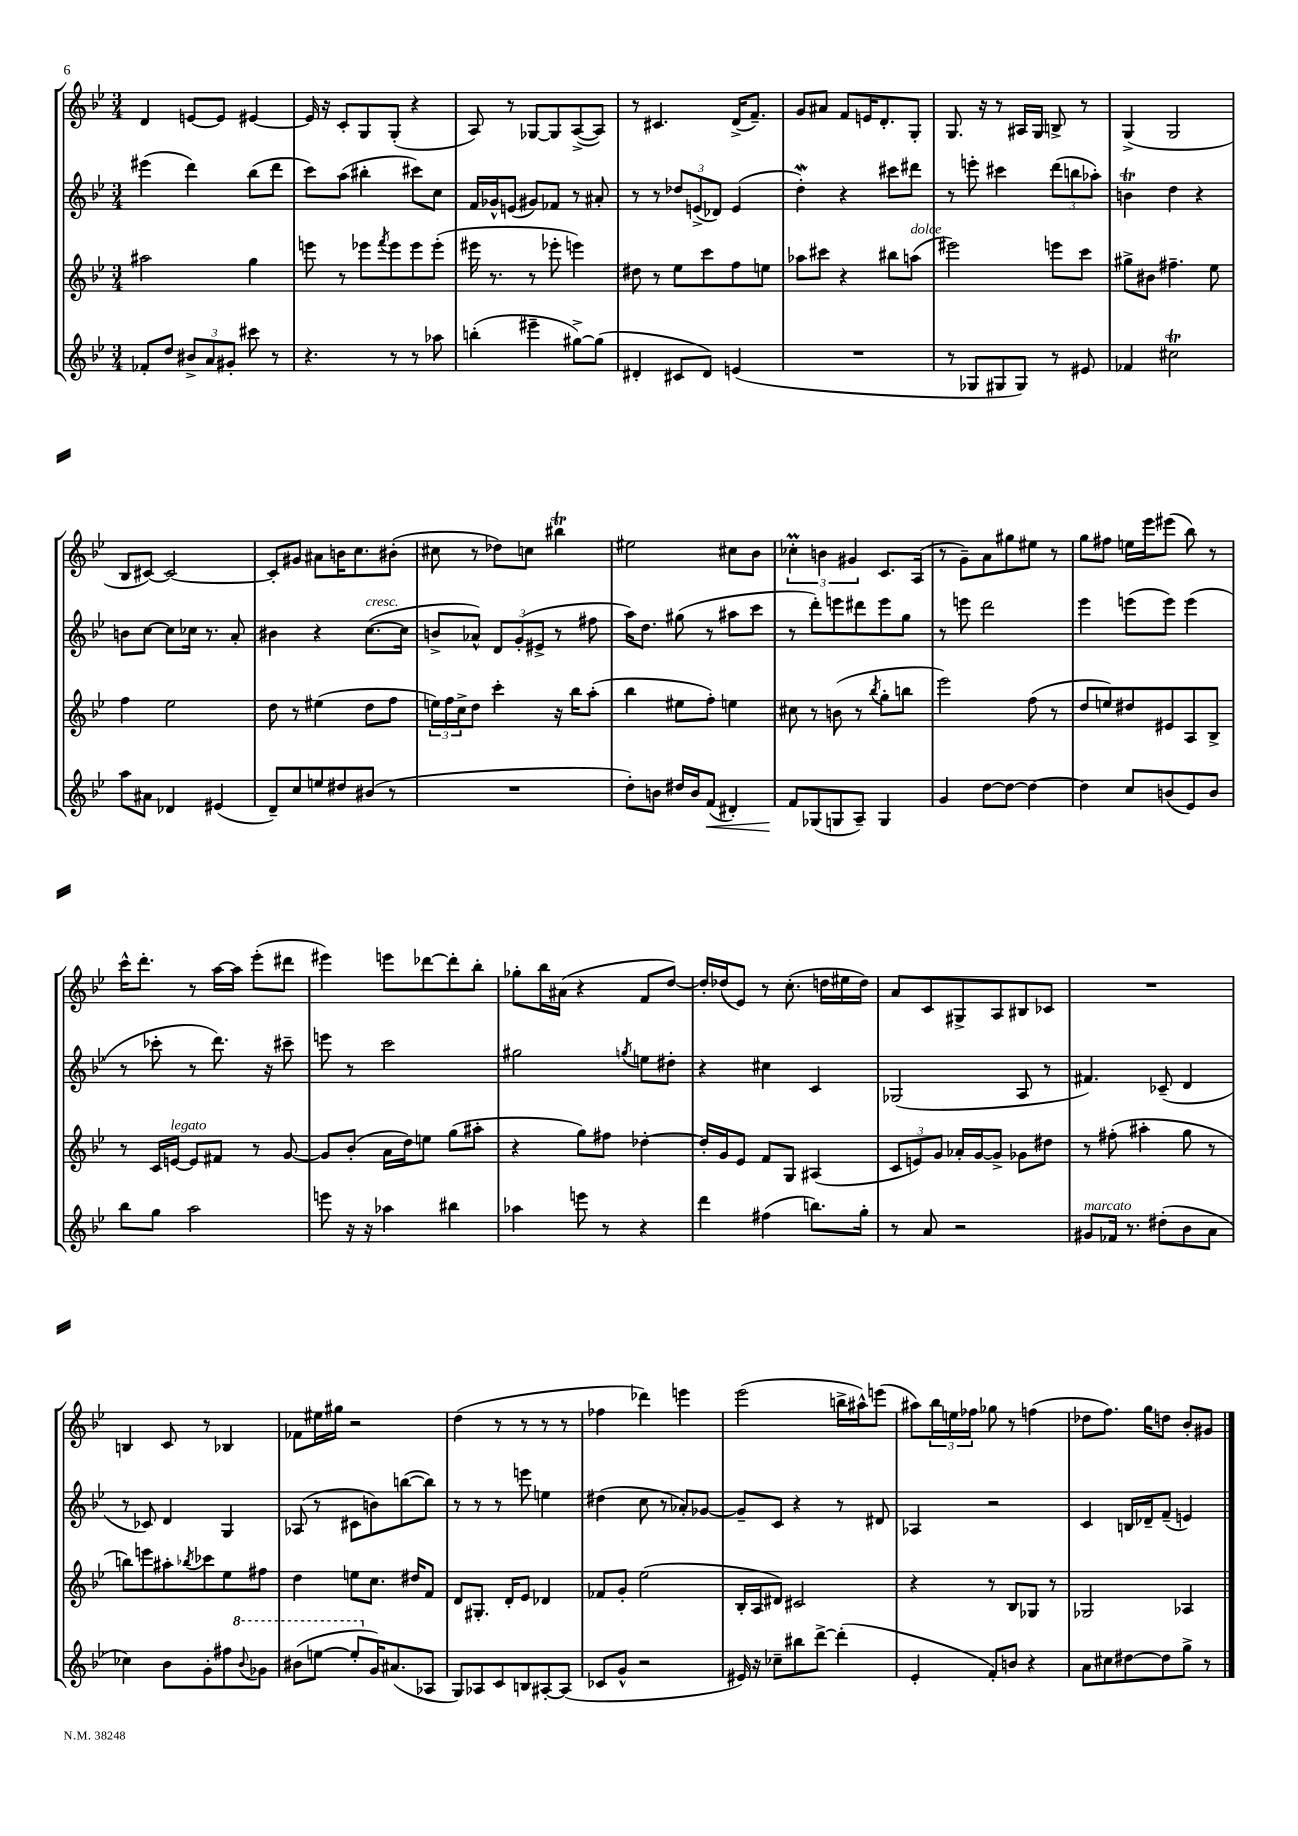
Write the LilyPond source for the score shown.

<<
\new StaffGroup <<
\new Staff = "s0" {
    \clef treble \key bes \major \numericTimeSignature \time 3/4
    d'4 e'8~ e'8 eis'4~ |
    eis'16 r16 c'8-. g8 g8-.( r4 |
    a8) r8 ges8~ ges8 a8~->( a8) |
    r8 cis'4. d'16->( f'8.--) |
    g'8 ais'8 f'8 e'16 d'8.-. g8-. |
    g8. r16 r8 ais16 g16 b8-> r8 |
    g4->( g2 |
    bes8 cis'8~) cis'2~ |
    cis'8-. gis'8 ais'8 b'16 c''8. bis'8-.( |
    cis''8 r8 des''8) c''8 bis''4\trill |
    eis''2 cis''8 bes'8 |
    \tuplet 3/2 { ces''4-.\prall b'4 gis'4 } c'8. a16( |
    r8 g'8--) a'8 gis''8 eis''8 r8 |
    g''8 fis''8 e''16 ees'''16 eis'''8( bes''8) r8 |
    c'''16-^ d'''8.-. r8 a''16~ a''16 ees'''8-.( dis'''8 |
    eis'''4) e'''8 des'''8~ des'''8-. bes''8-. |
    ges''8-. bes''16 ais'16( r4 f'8 d''8~) |
    d''16-. des''16( ees'8) r8 c''8.-.( d''16 eis''16 d''16) |
    a'8 c'8 gis8-> a8 bis8 ces'8 |
    R2. |
    b4 c'8 r8 bes4 |
    fes'8 eis''16 gis''16 r2 |
    d''4( r8 r8 r8 r8 |
    fes''4 des'''4) e'''4 |
    ees'''2( b''16-> ais''16-^) e'''8( |
    ais''8) \tuplet 3/2 { bes''16 e''16 fes''16 } ges''8 r8 f''4( |
    des''8 f''8.) g''16 d''8 bes'8-. gis'8 \bar "|." |
}
\new Staff = "s1" {
    \clef treble \key bes \major \numericTimeSignature \time 3/4
    eis'''4( d'''4) bes''8( d'''8 |
    c'''8) a''8( bis''4-. cis'''8) c''8 |
    f'16 ges'16-^ e'8( gis'8) fes'8 r8 ais'8-. |
    r8 r8 \tuplet 3/2 { des''8 e'8->( des'8) } e'4( |
    d''4-.\mordent) r4 cis'''8 dis'''8 |
    r8 e'''8-. cis'''4 \tuplet 3/2 { d'''8( b''8 aes''8-.) } |
    b'4\trill d''4 r4 |
    b'8 c''8~ c''8 ces''16 r8. a'8-. |
    bis'4 r4 c''8.~^\markup { \italic "cresc." }( c''16 |
    b'8-> aes'8-^) \tuplet 3/2 { d'8 g'8-.( eis'8-> } r8 fis''8 |
    a''16) d''8. gis''8( r8 ais''8 c'''8 |
    r8 d'''8-.) e'''8 dis'''8 e'''8 g''8 |
    r8 e'''8 d'''2 |
    ees'''4 e'''8( e'''8) e'''4( |
    r8 ces'''8-. r8 d'''8.) r16 cis'''8-- |
    e'''8 r8 c'''2 |
    gis''2 \acciaccatura { g''8 } e''8 dis''8-. |
    r4 cis''4 c'4 |
    ges2( a8 r8 |
    fis'4.) ces'8--( d'4 |
    r8 ces'8) d'4 g4 |
    aes8( r8 cis'8 b'8) b''8~( b''8) |
    r8 r8 r8 e'''8 e''4 |
    dis''4( c''8 r8 aes'8-.) ges'8~ |
    ges'8-- c'8 r4 r8 dis'8 |
    aes4 r2 |
    c'4 b16 des'16-- f'8--( e'4) \bar "|." |
}
\new Staff = "s2" {
    \clef treble \key bes \major \numericTimeSignature \time 3/4
    ais''2 g''4 |
    e'''8 r8 ees'''8 \acciaccatura { f'''8 } ees'''8 ees'''8 ees'''8-.( |
    eis'''16 r8. r8 ees'''8-. e'''4) |
    dis''8 r8 ees''8 c'''8 f''8 e''8 |
    aes''8 cis'''8 r4 bis''8 a''8^\markup { \italic "dolce" }( |
    eis'''2) e'''8 c'''8 |
    gis''8-> bis'8 fis''4.-- ees''8 |
    f''4 ees''2 |
    d''8 r8 eis''4( d''8 f''8 |
    \tuplet 3/2 { e''16) f''16 c''16-> } d''8 c'''4-. r16 bes''16 a''8-.( |
    bes''4 eis''8 f''8-.) e''4 |
    cis''8 r8 b'8( r8 \acciaccatura { bes''8 } g''8-. b''8 |
    ees'''2) f''8( r8 |
    d''8 e''8) dis''8 eis'8 a8 bes8-> |
    r8 c'16 e'16~^\markup { \italic "legato" } e'8 fis'8 r8 g'8~ |
    g'8 bes'8-.( a'16 d''16) e''8 g''8( ais''8-. |
    r4 g''8) fis''8 des''4~-. |
    des''16-. g'16 ees'8 f'8 g8 ais4( |
    \tuplet 3/2 { c'8 e'8) g'8 } aes'16-. g'16~ g'8-> ges'8 dis''8 |
    r8 fis''8-.( ais''4-. g''8 r8 |
    b''8) e'''8 ais''8-. \acciaccatura { bes''8 } ces'''8 ees''8 fis''8 |
    d''4 e''8 c''8. dis''16 f'8 |
    d'8 gis8.-. d'16-. ees'8 des'4 |
    fes'8 g'8-. ees''2( |
    bes16-. a16 dis'8) cis'2 |
    r4 r8 bes8 ges8 r8 |
    ges2 aes4 \bar "|." |
}
\new Staff = "s3" {
    \clef treble \key bes \major \numericTimeSignature \time 3/4
    fes'8-. d''8 \tuplet 3/2 { bis'8-> a'8 gis'8-. } cis'''8 r8 |
    r4. r8 r8 aes''8 |
    b''4-.( eis'''4-- gis''8~->) gis''8( |
    dis'4-. cis'8 dis'8) e'4( |
    R2. |
    r8 ges8 gis8 gis8) r8 eis'8 |
    fes'4 cis''2\trill |
    a''8 ais'8 des'4 eis'4( |
    d'8--) c''8 e''8 dis''8 bis'8( r8 |
    R2. |
    d''8-.) b'8 dis''16 b'16 f'8\<( dis'4-.) |
    f'8\! ges8( g8 a8--) g4 |
    g'4 d''8~ d''8~ d''4~ |
    d''4 c''8 b'8( ees'8) b'8 |
    bes''8 g''8 a''2 |
    e'''8 r16 r16 aes''4 bis''4 |
    aes''4 e'''8 r8 r4 |
    d'''4 fis''4( b''8.) g''16-. |
    r8 a'8 r2 |
    gis'8^\markup { \italic "marcato" } fes'16 r8. dis''8-.( bes'8 a'8 |
    ces''4) bes'8 g'8-. fis''8 \ottava #1 \appoggiatura { bes''8 } ges''8 |
    bis''8( e'''8~ e'''8-. \ottava #0 g'16) ais'8.( aes8 |
    g8) aes8 c'8 b8 ais8~-. ais8( |
    ces'8 g'8-^ r2 |
    eis'16) r16 ces''8-- bis''8 d'''8~-> d'''4-.( |
    ees'4-. f'8-.) b'8 r4 |
    a'8 cis''8 dis''8~ dis''8 g''8-> r8 \bar "|." |
}
>>
>>
\layout { \context { \Score \remove "Bar_number_engraver" } }
